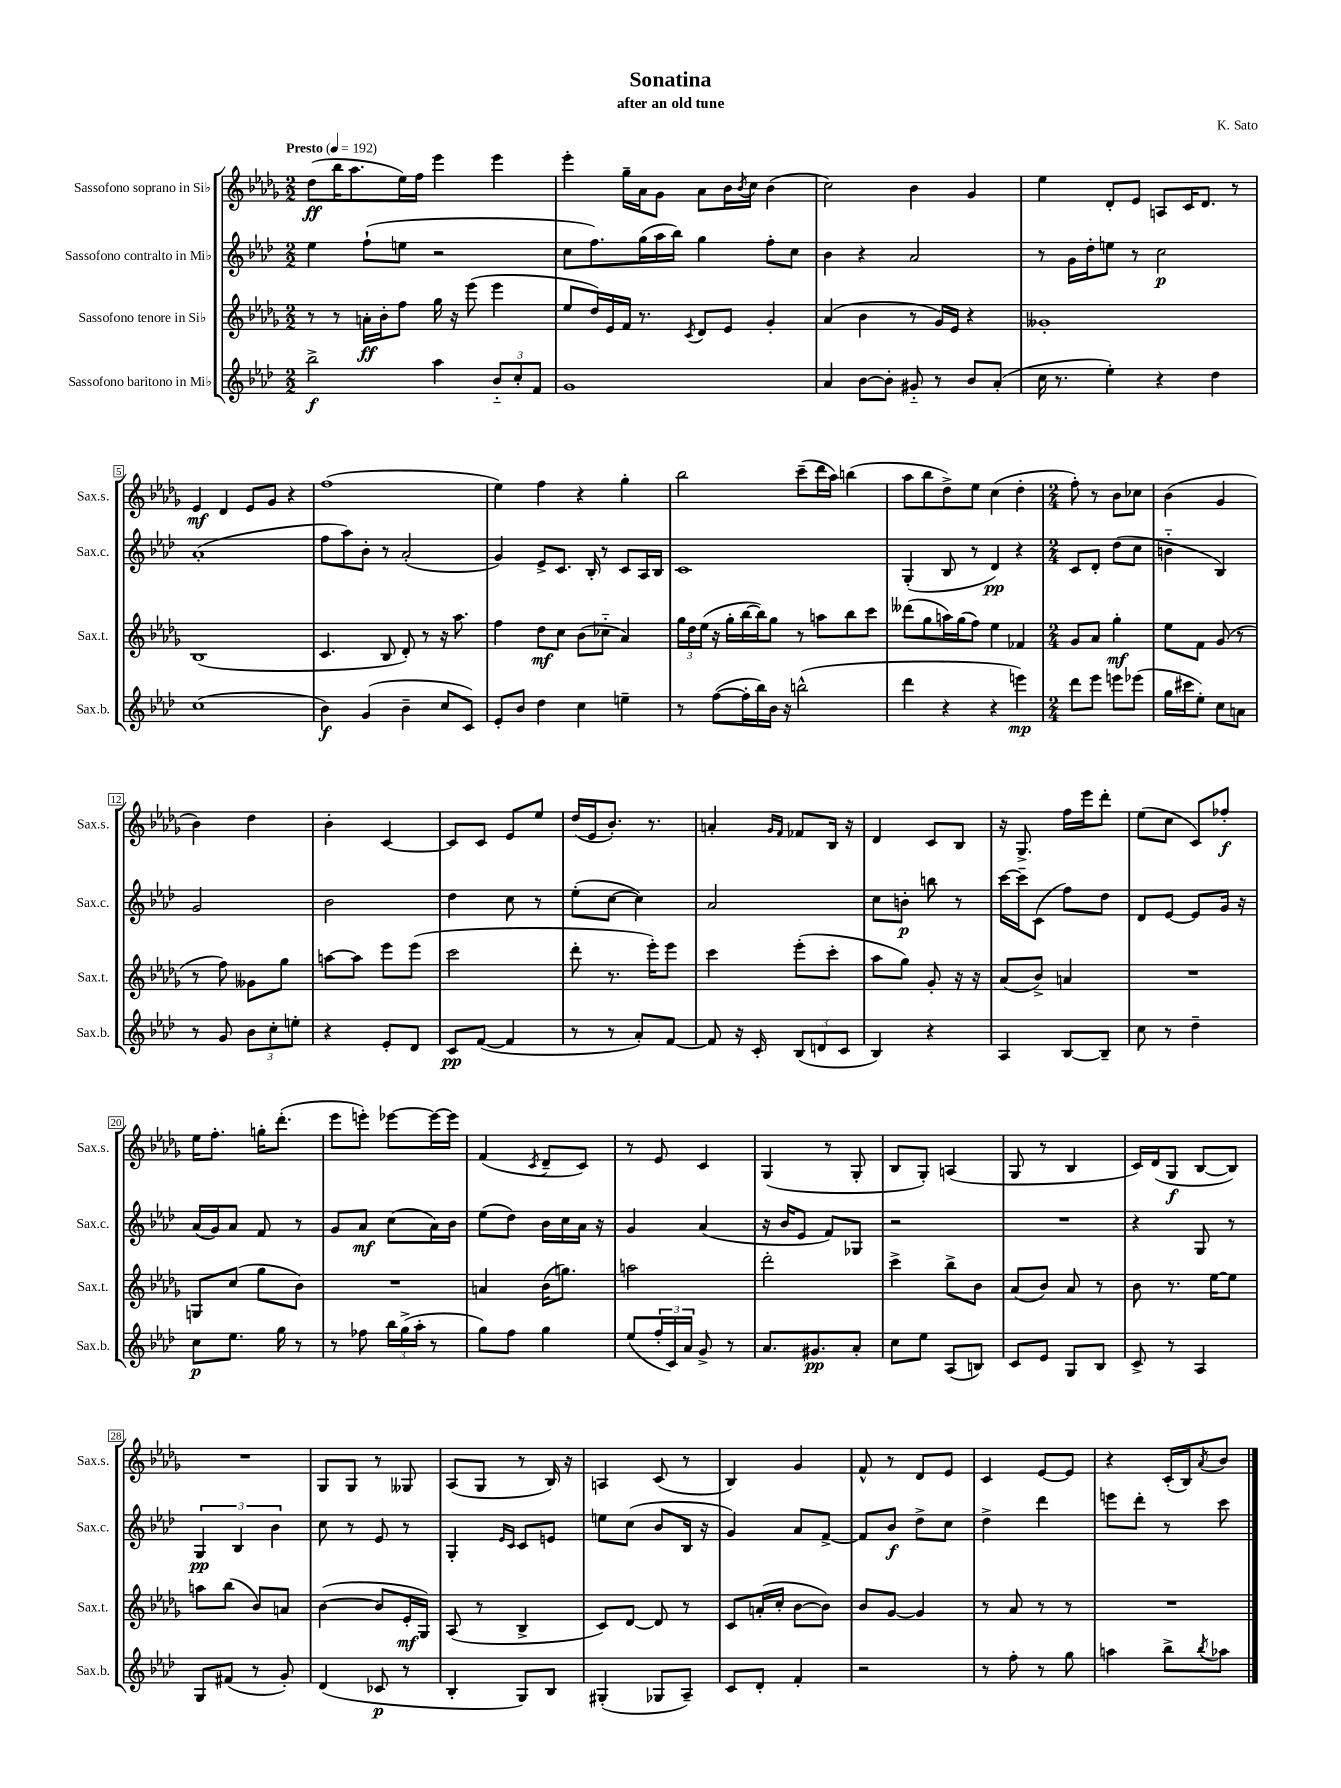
\header { title = "Sonatina" composer = "K. Sato" subtitle = "after an old tune" }
<<
\new StaffGroup <<
\new Staff = "s0" \with { instrumentName = "Sassofono soprano in Sib" shortInstrumentName = "Sax.s." } {
    \clef treble \key des \major \numericTimeSignature \time 2/2 \tempo "Presto" 4 = 192
    des''8\ff( bes''16 aes''8. ees''16) f''16 ees'''4 ees'''4 |
    ees'''4-. ges''16-- aes'16 ges'8 aes'8 bes'16 \acciaccatura { bes'8 } c''16 bes'4( |
    c''2) bes'4 ges'4 |
    ees''4 des'8-. ees'8 a8 c'16 des'8. r8 |
    ees'4\mf des'4 ees'8 ges'8 r4 |
    f''1( |
    ees''4) f''4 r4 ges''4-. |
    bes''2 c'''8--( des'''16 aes''16) b''4( |
    aes''8 bes''8 des''8->) ees''8 c''4( des''4-. |
    \numericTimeSignature \time 2/4 f''8-.) r8 bes'8 ces''8 |
    bes'4( ges'4 |
    bes'4) des''4 |
    bes'4-. c'4~ |
    c'8 c'8 ees'8 ees''8 |
    des''16( ees'16 bes'8.-.) r8. |
    a'4-. \grace { ges'16 f'16 } fes'8 bes16 r16 |
    des'4 c'8 bes8 |
    r16 ges8.-> f''16 ees'''16 des'''8-. |
    ees''8( c''8 c'8) fes''8-.\f |
    ees''16 f''8.-. g''16-. des'''8.-.( |
    ees'''8 e'''8-.) ees'''8~ ees'''16~ ees'''16 |
    f'4( \acciaccatura { c'8 } des'8-- c'8) |
    r8 ees'8 c'4 |
    ges4( r8 ges8-. |
    bes8 ges8-.) a4( |
    ges8 r8 bes4 |
    c'16) des'16( ges8\f bes8~ bes8) |
    R2 |
    ges8 ges8 r8 geses8 |
    aes8( ges8 r8 bes16) r16 |
    a4 c'8( r8 |
    bes4) ges'4 |
    f'8-^ r8 des'8 ees'8 |
    c'4 ees'8~ ees'8 |
    r4 c'16-.( bes16) \acciaccatura { aes'8 } bes'8 \bar "|." |
}
\new Staff = "s1" \with { instrumentName = "Sassofono contralto in Mib" shortInstrumentName = "Sax.c." } {
    \clef treble \key aes \major \numericTimeSignature \time 2/2
    ees''4 f''8-!( e''8 r2 |
    c''8 f''8.) g''16( aes''16 bes''16) g''4 f''8-. c''8 |
    bes'4 r4 aes'2 |
    r8 g'16 des''16-. e''8 r8 c''2\p |
    aes'1-.( |
    f''8 aes''8) bes'8-. r8 aes'2-.( |
    g'4) ees'8-> c'8. bes16-. r8 c'8 aes16 bes16 |
    c'1 |
    g4-.( bes8 r8 des'4\pp) r4 |
    \numericTimeSignature \time 2/4 c'8 des'8-. des''8( c''8 |
    b'4-_ bes4) |
    g'2 |
    bes'2 |
    des''4 c''8 r8 |
    ees''8-.( c''8~ c''4) |
    aes'2 |
    c''8 b'8-.\p b''8 r8 |
    c'''16~ c'''16-- c'8( f''8) des''8 |
    des'8 ees'8~ ees'8 g'16 r16 |
    aes'16( g'16) aes'8 f'8 r8 |
    g'8 aes'8\mf c''8( aes'16) bes'16 |
    ees''8( des''8) bes'16 c''16 aes'16 r16 |
    g'4 aes'4( |
    r16 bes'16 ees'8 f'8) ges8 |
    r2 |
    R2 |
    r4 g8 r8 |
    \tuplet 3/2 { g4\pp bes4 bes'4 } |
    c''8 r8 ees'8 r8 |
    g4-. \grace { ees'16 c'16 } c'8 e'8 |
    e''8 c''8( bes'8 bes16 r16 |
    g'4) aes'8 f'8~-> |
    f'8 bes'8\f des''8-> c''8 |
    des''4-> des'''4 |
    e'''8 des'''8-. r8 c'''8 \bar "|." |
}
\new Staff = "s2" \with { instrumentName = "Sassofono tenore in Sib" shortInstrumentName = "Sax.t." } {
    \clef treble \key des \major \numericTimeSignature \time 2/2
    r8 r8 a'16-.\ff bes'16-. f''8 ges''16 r16 ees'''8( ees'''4 |
    ees''8 des''16) ees'16 f'16 r8. \acciaccatura { c'8 } des'8 ees'8 ges'4-. |
    aes'4( bes'4 r8 ges'16) ees'16 r4 |
    geses'1-. |
    bes1( |
    c'4. bes8 des'8-.) r8 r16 aes''8. |
    f''4 des''8\mf c''8 bes'8( ces''8-_ aes'4) |
    \tuplet 3/2 { ges''16 des''16 ees''16( } r16 ges''16-. bes''16~ bes''16) ges''8 r8 a''8 bes''8 c'''8 |
    deses'''8( ges''8 a''16) ges''16( f''8) ees''4 fes'4 |
    \numericTimeSignature \time 2/4 ges'8 aes'8 ges''4-.\mf |
    ees''8 f'8 ges'8( r8 |
    r8 f''8) geses'8 ges''8 |
    a''8~ a''8 ees'''8 ees'''8( |
    c'''2 |
    des'''8-. r8. ees'''16-.) ees'''8 |
    c'''4 ees'''8-.( c'''8-. |
    aes''8 ges''8) ges'8-. r16 r16 |
    aes'8( bes'8->) a'4 |
    R2 |
    g8 c''8( ges''8 bes'8) |
    R2 |
    a'4 bes'16( g''8.) |
    a''2 |
    des'''2-. |
    c'''4-> bes''8-> bes'8 |
    aes'8( bes'8) aes'8 r8 |
    bes'8 r8. ees''16~ ees''8 |
    a''8 bes''8( bes'8) a'8 |
    bes'4~( bes'8 ees'16-.\mf ges16) |
    aes8( r8 bes4-> |
    c'8) des'8~ des'8 r8 |
    c'8 a'16-.( c''16-. bes'8~ bes'8) |
    bes'8 ges'8~ ges'4 |
    r8 aes'8 r8 r8 |
    R2 \bar "|." |
}
\new Staff = "s3" \with { instrumentName = "Sassofono baritono in Mib" shortInstrumentName = "Sax.b." } {
    \clef treble \key aes \major \numericTimeSignature \time 2/2
    bes''2->\f aes''4 \tuplet 3/2 { bes'8-_ c''8-. f'8 } |
    g'1 |
    aes'4 bes'8~ bes'8-. gis'8-_ r8 bes'8 aes'8-.( |
    c''16 r8. ees''4-.) r4 des''4 |
    c''1( |
    bes'4\f) g'4( bes'4-- c''8 c'8) |
    ees'8-. bes'8 des''4 c''4 e''4-- |
    r8 f''8~( f''16-. bes''16) bes'16 r16 b''2-^( |
    des'''4 r4 r4 e'''4\mp) |
    \numericTimeSignature \time 2/4 des'''8 ees'''8 e'''8 ees'''8( |
    g''16 cis'''16 ees''8-.) c''8 a'8 |
    r8 g'8 \tuplet 3/2 { bes'8 c''8-. e''8-. } |
    r4 ees'8-. des'8 |
    c'8\pp f'8~( f'4 |
    r8 r8 aes'8-.) f'8~ |
    f'8 r16 c'16-. \tuplet 3/2 { bes8( d'8 c'8 } |
    bes4) r4 |
    aes4 bes8~ bes8-- |
    c''8 r8 des''4-- |
    c''8\p ees''8. g''16 r8 |
    r8 fes''8 \tuplet 3/2 { bes''16 g''16->( aes''16-. } r8 |
    g''8) f''8 g''4 |
    ees''8( \tuplet 3/2 { f''16-. c'16) aes'16 } g'8-> r8 |
    aes'8. gis'8.\pp aes'8-. |
    c''8 ees''8 aes8( b8) |
    c'8 ees'8 g8 bes8 |
    c'8-> r8 aes4 |
    g8 fis'8( r8 g'8-.) |
    des'4( ces'8\p r8 |
    bes4-. g8) bes8 |
    gis4-.( ges8 aes8--) |
    c'8 des'8-. f'4-. |
    r2 |
    r8 f''8-. r8 g''8 |
    a''4 bes''8-> \acciaccatura { bes''8 } aes''8 \bar "|." |
}
>>
>>
\layout { \context { \Score \override BarNumber.stencil = #(make-stencil-boxer 0.1 0.3 ly:text-interface::print) } }
